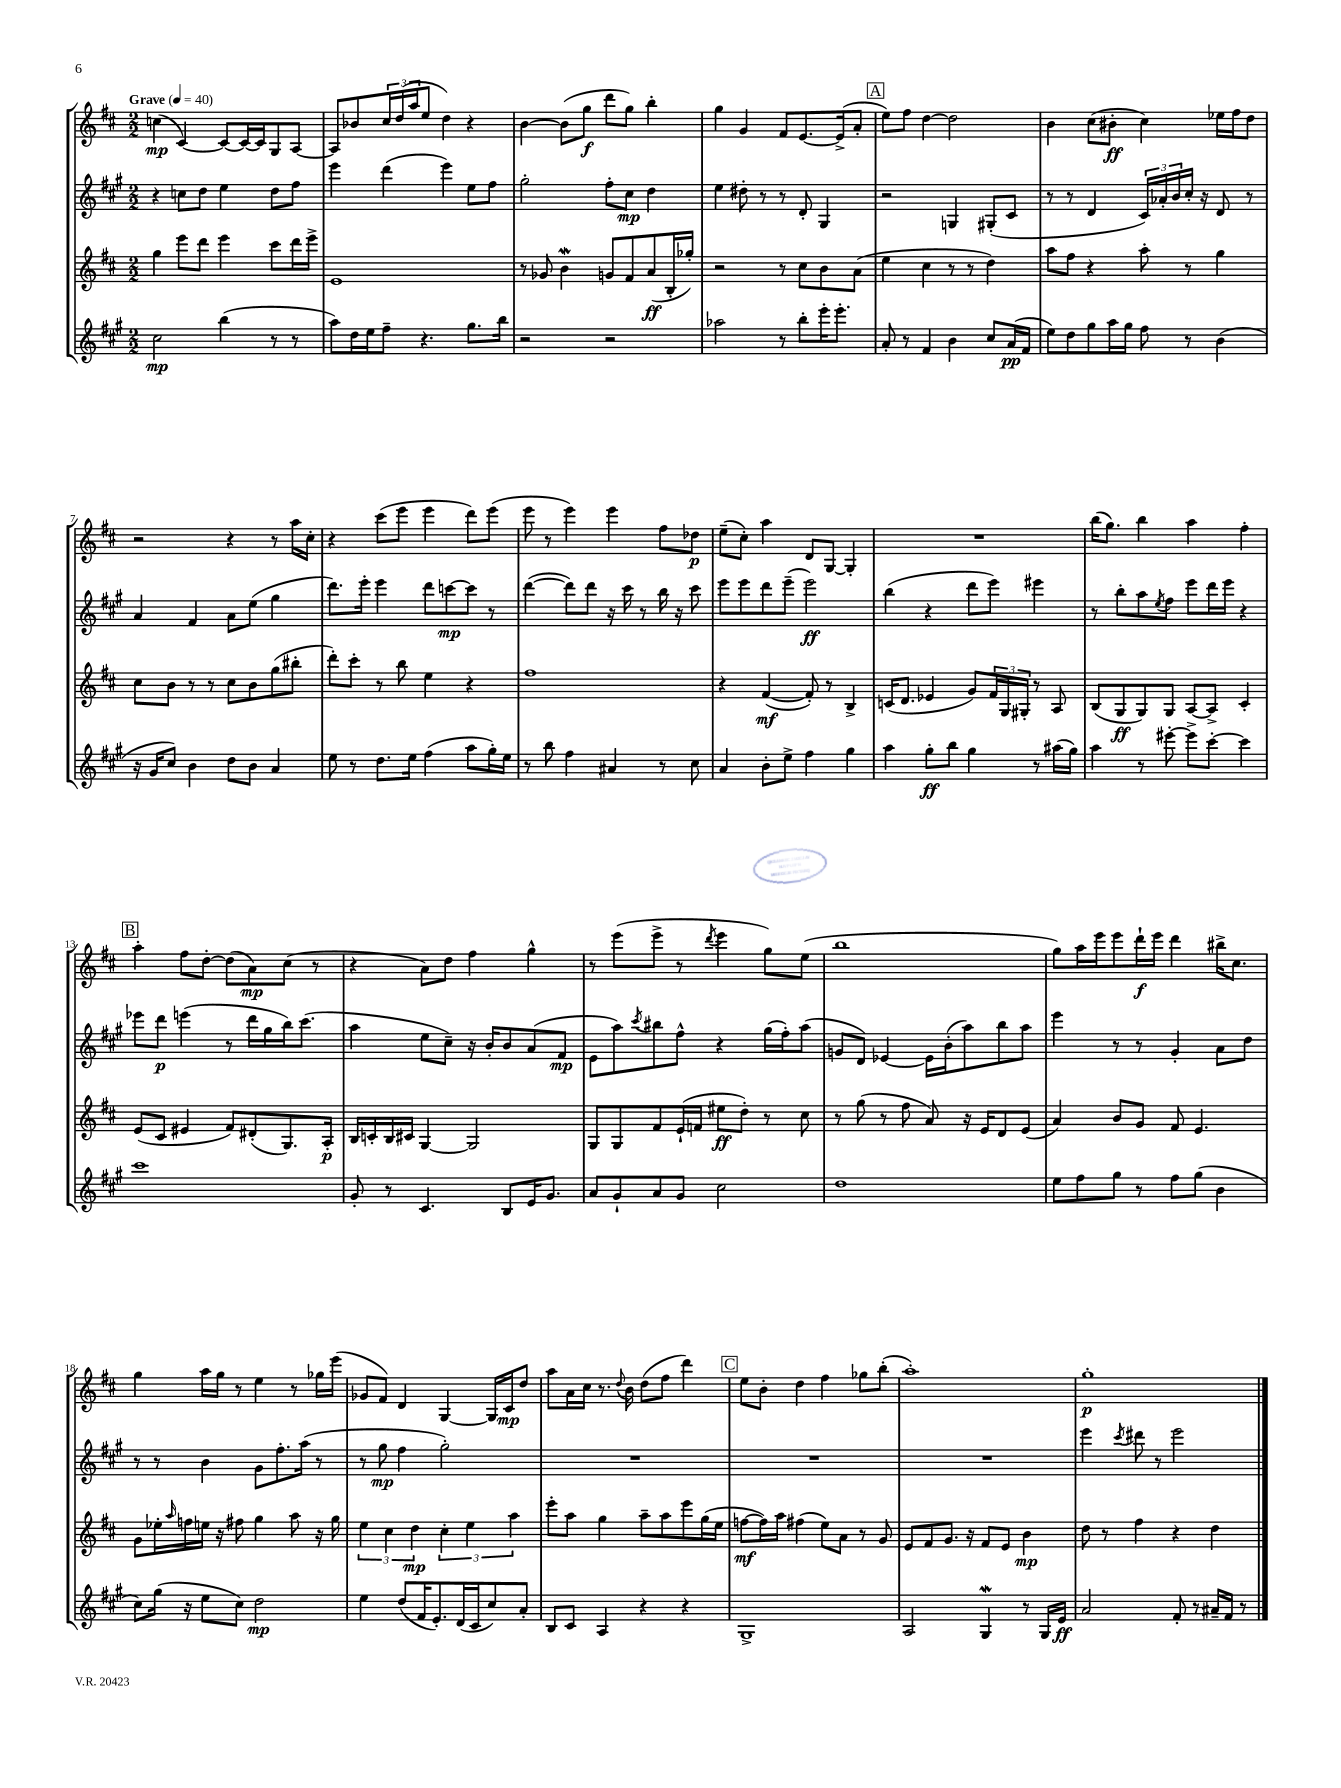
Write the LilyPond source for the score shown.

<<
\new StaffGroup <<
\new Staff = "s0" {
    \clef treble \key d \major \numericTimeSignature \time 2/2 \tempo "Grave" 4 = 40
    c''4\mp( cis'4~) cis'8~ cis'16~ cis'16 g8 a8~ |
    a8 bes'8 \tuplet 3/2 { cis''16 d''16( a''16 } e''8 d''4) r4 |
    b'4~ b'8( g''8\f d'''8 g''8) b''4-. |
    g''4 g'4 fis'8 e'8.~ e'16->( a'8-. |
    \mark \markup { \box "A" } e''8) fis''8 d''4~ d''2 |
    b'4 cis''8( bis'8-.\ff cis''4) ees''16 fis''16 d''8 |
    r2 r4 r8 a''16 cis''16-. |
    r4 cis'''8( e'''8 e'''4 d'''8) e'''8( |
    e'''8 r8 e'''4) e'''4 fis''8 des''8\p |
    e''8--( cis''8-.) a''4 d'8 g8~ g4-. |
    R1 |
    b''16( g''8.) b''4 a''4 fis''4-. |
    \mark \markup { \box "B" } a''4-. fis''8 d''8~-. d''8( a'8\mp) cis''8( r8 |
    r4 a'8) d''8 fis''4 g''4-^ |
    r8 e'''8( e'''8-> r8 \acciaccatura { d'''8 } e'''4 g''8) e''8( |
    b''1 |
    g''8) a''16 e'''16 e'''8 d'''16-!\f e'''16 d'''4 bis''16-> cis''8. |
    g''4 a''16 g''16 r8 e''4 r8 ges''16 e'''16( |
    ges'8 fis'8) d'4 g4~ g16 cis'16\mp d''8 |
    a''8 a'16 cis''16 r8. \appoggiatura { d''8 } b'16 d''8( fis''8 d'''4) |
    \mark \markup { \box "C" } e''8 b'8-. d''4 fis''4 ges''8 b''8-.( |
    a''1-.) |
    g''1-.\p \bar "|." |
}
\new Staff = "s1" {
    \clef treble \key a \major \numericTimeSignature \time 2/2
    r4 c''8 d''8 e''4 d''8 fis''8 |
    e'''4 d'''4( e'''4) e''8 fis''8 |
    gis''2-. fis''8-. cis''8\mp d''4 |
    e''4 dis''8-. r8 r8 d'8-. gis4 |
    \mark \markup { \box "A" } r2 g4 gis8-.( cis'8 |
    r8 r8 d'4 \tuplet 3/2 { cis'16) aes'16-. b'16 } cis''16-. r16 d'8 r8 |
    a'4 fis'4 a'8 e''8( gis''4 |
    d'''8.) e'''16-. e'''4 d'''8 c'''8~\mp c'''8 r8 |
    d'''4~( d'''8) d'''8 r16 cis'''16 r8 b''16 r16 cis'''8 |
    e'''8 e'''8 d'''8 e'''8--( e'''2\ff) |
    b''4( r4 d'''8 e'''8) eis'''4 |
    r8 b''8-. a''8 \acciaccatura { e''8 } fis''8 e'''8 d'''16 e'''16 r4 |
    \mark \markup { \box "B" } ees'''8 d'''8\p e'''4( r8 d'''16 gis''16 b''16) cis'''8.( |
    a''4 e''8 cis''8--) r16 b'16-. b'8 a'8( fis'8\mp |
    e'8 a''8) \acciaccatura { cis'''8 } bis''8 fis''8-^ r4 gis''16( fis''16-.) a''8( |
    g'8 d'8) ees'4~ ees'16 b'16-.( a''8) b''8 a''8 |
    e'''4 r8 r8 gis'4-. a'8 d''8 |
    r8 r8 b'4 gis'8 fis''8.-. a''16( r8 |
    r8 gis''8\mp fis''4 gis''2-.) |
    R1 |
    \mark \markup { \box "C" } R1 |
    R1 |
    e'''4 \acciaccatura { cis'''8 } dis'''8 r8 e'''2 \bar "|." |
}
\new Staff = "s2" {
    \clef treble \key d \major \numericTimeSignature \time 2/2
    g''4 e'''8 d'''8 e'''4 cis'''8 d'''16 e'''16-> |
    e'1 |
    r8 ges'8 b'4\mordent g'8 fis'8 a'8\ff( b16-. ges''16-.) |
    r2 r8 cis''8 b'8 a'8( |
    \mark \markup { \box "A" } e''4 cis''4 r8 r8 d''4) |
    a''8 fis''8 r4 a''8-. r8 g''4 |
    cis''8 b'8 r8 r8 cis''8 b'8 g''8( bis''8-. |
    d'''8-.) cis'''8-. r8 b''8 e''4 r4 |
    fis''1 |
    r4 fis'4~\mf( fis'8-.) r8 b4-> |
    c'16( d'8. ees'4 g'8) \tuplet 3/2 { fis'16 g16 gis16-. } r8 a8 |
    b8( g8\ff g8) g8 a8~ a8-> cis'4-. |
    \mark \markup { \box "B" } e'8( cis'8 eis'4 fis'8) dis'8-.( g8.) a16-.\p |
    b16 c'16-. b16 cis'16 g4~ g2 |
    g8 g8 fis'8 e'16-!( f'16 eis''8\ff d''8-.) r8 cis''8 |
    r8 g''8( r8 fis''8 a'8) r16 e'16 d'8 e'8( |
    a'4) b'8 g'8 fis'8 e'4. |
    g'8 ees''16-. \grace { a''16 } f''16 e''16 r16 fis''8 g''4 a''8 r16 g''16 |
    \tuplet 3/2 { e''4 cis''4 d''4\mp } \tuplet 3/2 { cis''4-. e''4 a''4 } |
    e'''8-. a''8 g''4 a''8-- a''8 e'''8 g''16( e''16 |
    \mark \markup { \box "C" } f''8~\mf f''16) a''16 fis''4( e''8) a'8 r8 g'8 |
    e'8 fis'8 g'8. r16 fis'8 e'8 b'4\mp |
    d''8 r8 fis''4 r4 d''4 \bar "|." |
}
\new Staff = "s3" {
    \clef treble \key a \major \numericTimeSignature \time 2/2
    cis''2\mp b''4( r8 r8 |
    a''8) d''16 e''16 fis''8-- r4. gis''8. b''16 |
    r2 r2 |
    aes''2 r8 b''8-. e'''16-. e'''8.-. |
    \mark \markup { \box "A" } a'8-. r8 fis'4 b'4 cis''8 a'16\pp( fis'16 |
    e''8) d''8 gis''8 a''16 gis''16 fis''8 r8 b'4( |
    r16 gis'16 cis''8) b'4 d''8 b'8 a'4 |
    e''8 r8 d''8. e''16 fis''4( a''8 gis''16-.) e''16 |
    r8 b''8 fis''4 ais'4 r8 cis''8 |
    a'4 b'8-. e''8-> fis''4 gis''4 |
    a''4 gis''8-.\ff b''8 gis''4 r8 ais''16( gis''16) |
    a''4 r8 eis'''8~-. eis'''8-> cis'''8~-. cis'''4 |
    \mark \markup { \box "B" } cis'''1 |
    gis'8-. r8 cis'4. b8 e'16 gis'8. |
    a'8 gis'8-! a'8 gis'8 cis''2 |
    d''1 |
    e''8 fis''8 gis''8 r8 fis''8 gis''8( b'4 |
    cis''8) gis''16( r16 e''8 cis''8) d''2\mp |
    e''4 d''8( fis'16 e'8.-.) d'16( cis'16 cis''8) a'8-. |
    b8 cis'8 a4 r4 r4 |
    \mark \markup { \box "C" } gis1-> |
    a2 gis4\mordent r8 gis16 e'16\ff |
    a'2 fis'8-. r8 ais'16-- fis'16 r8 \bar "|." |
}
>>
>>
